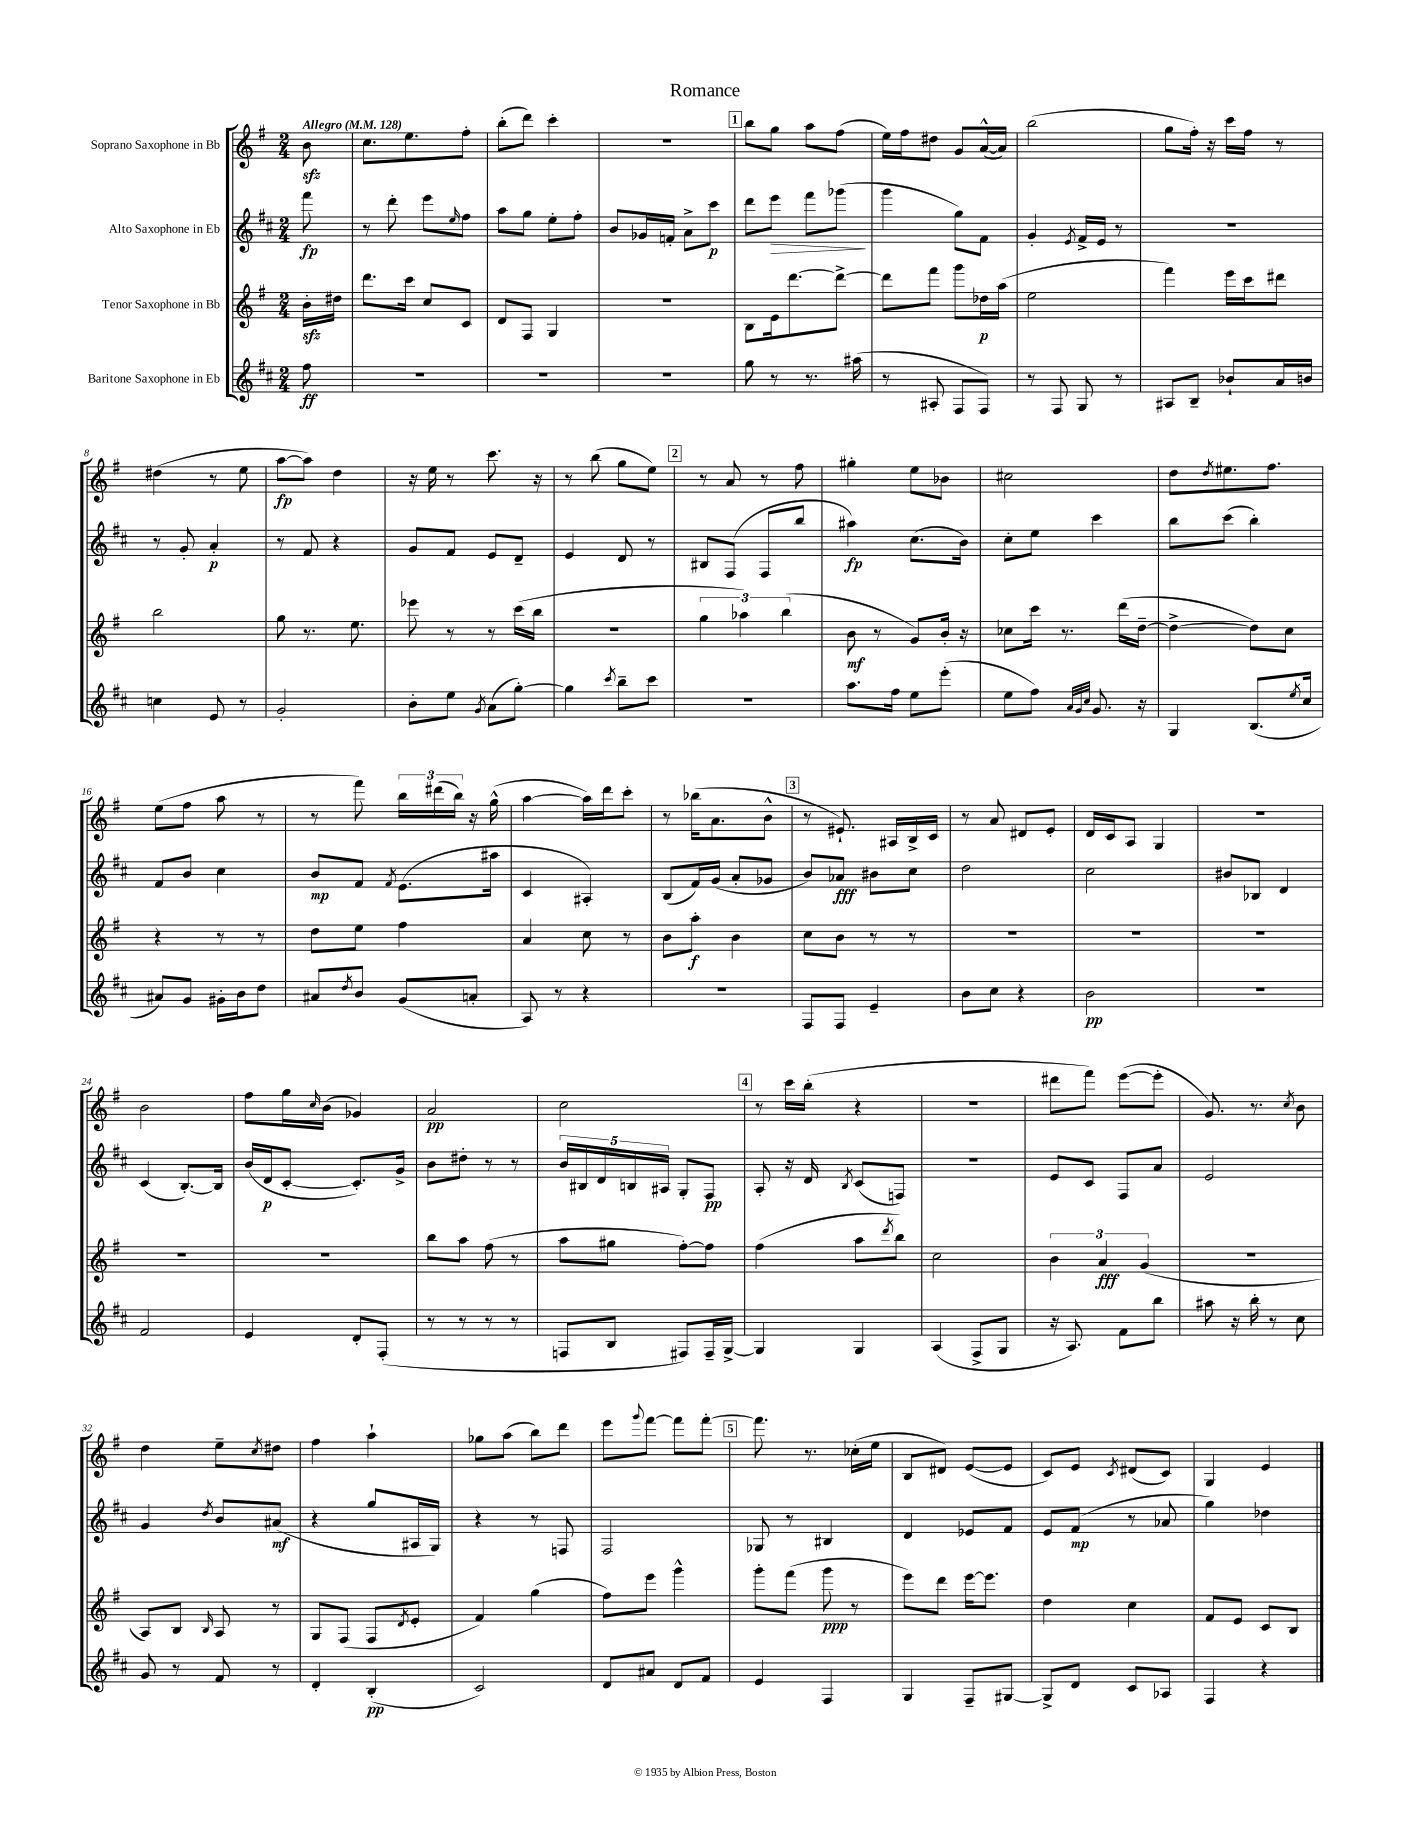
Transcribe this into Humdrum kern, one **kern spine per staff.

**kern	**kern	**kern	**kern
*staff4	*staff3	*staff2	*staff1
*clefG2	*clefG2	*clefG2	*clefG2
*k[f#c#]	*k[f#]	*k[f#c#]	*k[f#]
*M2/4	*M2/4	*M2/4	*M2/4
*MM128	*MM128	*MM128	*MM128
8ff#	16b'	8fff#	8b
.	16dd#	.	.
=	=	=	=
2r	8.ddd	8r	8.cc
.	.	8ddd'	.
.	16ccc	.	8.ee
.	8cc	8eee	.
.	.	16qqee	.
.	8c	8ff#	8ff#'
=	=	=	=
2r	8d	8aa	(8bb'
.	8F#	8gg	8ddd)
.	4G	8ee'	4ccc'
.	.	8ff#'	.
=	=	=	=
2r	2r	8b	2r
.	.	16g-	.
.	.	16f'	.
.	.	8a^	.
.	.	8ccc#	.
=	=	=	=
8gg	8B	8ddd	8bb
8r	16e	8eee	8gg
.	[8.ddd	.	.
8.r	.	8fff#	8aa
.	8ddd^_	(8ggg-	(8ff#
(16aa#	.	.	.
=	=	=	=
8r	8ddd]	4ggg	16ee)
.	.	.	16ff#
8A#'	8fff#	.	8dd#
8F#	8ggg	8gg)	8g
8F#)	16dd-	8f#	([16a^^
.	(16aa	.	16a])
=	=	=	=
8r	2ee	4g'	(2bb
8F#	.	.	.
.	.	8qe	.
8G	.	16f#^	.
.	.	16e	.
8r	.	8r	.
=	=	=	=
8A#	4fff#)	2r	8gg
8B~	.	.	16ff#')
.	.	.	16r
8b-`	16eee	.	16ccc
.	16ccc	.	16ff#
16a	8ddd#	.	8r
16b	.	.	.
=	=	=	=
4cc	2bb	8r	(4dd#
.	.	8g'	.
8e	.	4a'	8r
8r	.	.	8ee
=	=	=	=
2g'	8gg	8r	[8aa
.	8.r	8f#	8aa])
.	.	4r	4dd
.	8.ee	.	.
=	=	=	=
8b'	8eee-	8g	16r
.	.	.	16ee
8ee	8r	8f#	8r
8qg	.	.	.
(8a	8r	8e	8.ccc
[8gg')	(16ccc	8d~	.
.	16bb	.	16r
=	=	=	=
4gg]	2r	4e	8r
.	.	.	(8bb
8qccc#	.	.	.
8bb~	.	8d	8gg
8ccc#	.	8r	8ee)
=	=	=	=
2r	6gg	8B#	8r
.	.	(8F#	8a
.	6aa-)	.	.
.	.	8F#	8r
.	(6bb	.	.
.	.	8bb	8ff#
=	=	=	=
8.aa	8b	4aa#)	4gg#'
.	8r	.	.
16ff#	.	.	.
8ee	8g)	(8.cc#	8ee
(8eee'	16b'	.	8b-
.	16r	16b)	.
=	=	=	=
8ee	8cc-	8cc#'	2cc#
8ff#)	16ccc	8ee	.
.	8.r	.	.
32qqa	.	.	.
32qqg	.	.	.
32qqcc#	.	.	.
8.g	.	4ccc#	.
.	(16ddd	.	.
16r	[16dd~	.	.
=	=	=	=
4G	4dd^_	8bb	8dd
.	.	.	8qdd
.	.	(8ccc#	8.ee#
(8.B	8dd])	4bb')	.
.	.	.	8.ff#
.	8cc	.	.
8qee	.	.	.
16cc#	.	.	.
=	=	=	=
8a#)	4r	8f#	(8ee
8g	.	8b	8ff#
16g#'	8r	4cc#	8aa
16b	.	.	.
8dd	8r	.	8r
=	=	=	=
8a#	8dd	8b	8r
8qdd	.	.	.
8b	8ee	8f#	8fff#)
.	.	8qf#	.
(8g	4ff#	(8.e	24bb
.	.	.	(24ddd#
.	.	.	24bb)
8a'	.	.	16r
.	.	16aa#	(16gg^^
=	=	=	=
8A)	4a	4c#	[4aa
8r	.	.	.
4r	8cc	4A#')	16aa])
.	.	.	16ddd
.	8r	.	8ccc'
=	=	=	=
2r	8b	(8B	8r
.	8aa'	16f#)	(16bb-
.	.	(16g	8.a
.	4b	8a'	.
.	.	8g-	8b^^
=	=	=	=
8F#	8cc	8b)	8r
8F#	8b	8a-	8.e#`)
4e~	8r	8b#	.
.	.	.	16A#
.	8r	8cc#	16B^
.	.	.	16c
=	=	=	=
8b	2r	2dd	8r
8cc#	.	.	8a
4r	.	.	8d#
.	.	.	8e'
=	=	=	=
2b	2r	2cc#	16d
.	.	.	16c
.	.	.	8A
.	.	.	4G
=	=	=	=
2r	2r	8b#	2r
.	.	8B-	.
.	.	4d	.
=	=	=	=
2f#	2r	(4c#	2b
.	.	[8.B')	.
.	.	16B]	.
=	=	=	=
4e	2r	(16b	8ff#
.	.	16d	.
.	.	[8c#'	16gg
.	.	.	16qqcc
.	.	.	(16b
8d'	.	8.c#'])	4g-)
(8F#'	.	.	.
.	.	16g^	.
=	=	=	=
8r	8bb	8b	2a
8r	8aa	8dd#'	.
8r	(8ff#	8r	.
8r	8r	8r	.
=	=	=	=
8F	8aa	20b	2cc
.	.	20B#	.
.	.	20d	.
8B	8gg#	.	.
.	.	20B	.
.	.	20A#	.
8F#)	[8ff#')	8G'	.
16F#~	8ff#]	8F#	.
[16G^	.	.	.
=	=	=	=
4G]	(4ff#	8A'	8r
.	.	16r	16ccc
.	.	16d	(16bb'
.	.	8qB	.
4G	8aa	(8c#	4r
.	8qddd	.	.
.	8bb)	8F)	.
=	=	=	=
(4A	2cc	2r	2r
8F#^	.	.	.
8G	.	.	.
=	=	=	=
16r	6b	8e	8ddd#
8.A)	.	.	.
.	.	8c#	8fff#)
.	6a	.	.
8f#	.	8F#	([8eee
.	(6g	.	.
8bb	.	8a	8eee']
=	=	=	=
8aa#	2r	2e	8.g)
16r	.	.	.
16bb'	.	.	8.r
8r	.	.	.
.	.	.	8qcc
8cc#	.	.	8b
=	=	=	=
8g	8A)	4g	4dd
8r	8B	.	.
.	16qqB	8qdd	.
8f#	8A	8b	8ee~
.	.	.	8qcc
8r	8r	(8a#	8dd#
=	=	=	=
4d'	8G	4r	4ff#
.	(8F#	.	.
(4B'	8F#	8gg	4aa`
.	8qd	.	.
.	8e'	16A#	.
.	.	16G)	.
=	=	=	=
2c#)	4f#)	4r	8gg-
.	.	.	(8aa
.	(4gg	8r	8bb)
.	.	8F	8ddd
=	=	=	=
8d	8ff#)	2F#	8eee
.	.	.	8qqggg
8a#	8eee	.	[8fff#
8d	4ggg^^	.	8fff#]
8f#	.	.	[8fff#'
=	=	=	=
4e	8ggg'	8G-	8.fff#]
.	(8fff#	8r	.
.	.	.	8.r
4F#	8ggg	4B#	.
.	8r	.	(16cc-'
.	.	.	16ee
=	=	=	=
4G	8eee)	4d	8B
.	8ddd	.	8d#)
8F#~	[16eee	8e-	([8e
.	8.eee]	.	.
[8G#	.	8f#	8e]
=	=	=	=
8G#^]	4dd	8e	8c)
8d	.	(8f#	8e
.	.	.	8qc
8c#	4cc	8r	(8d#
8A-	.	8a-	8c)
=	=	=	=
4F#	8f#	4gg)	4G
.	8e	.	.
4r	8c	4dd-	4e
.	8B	.	.
==	==	==	==
*-	*-	*-	*-
